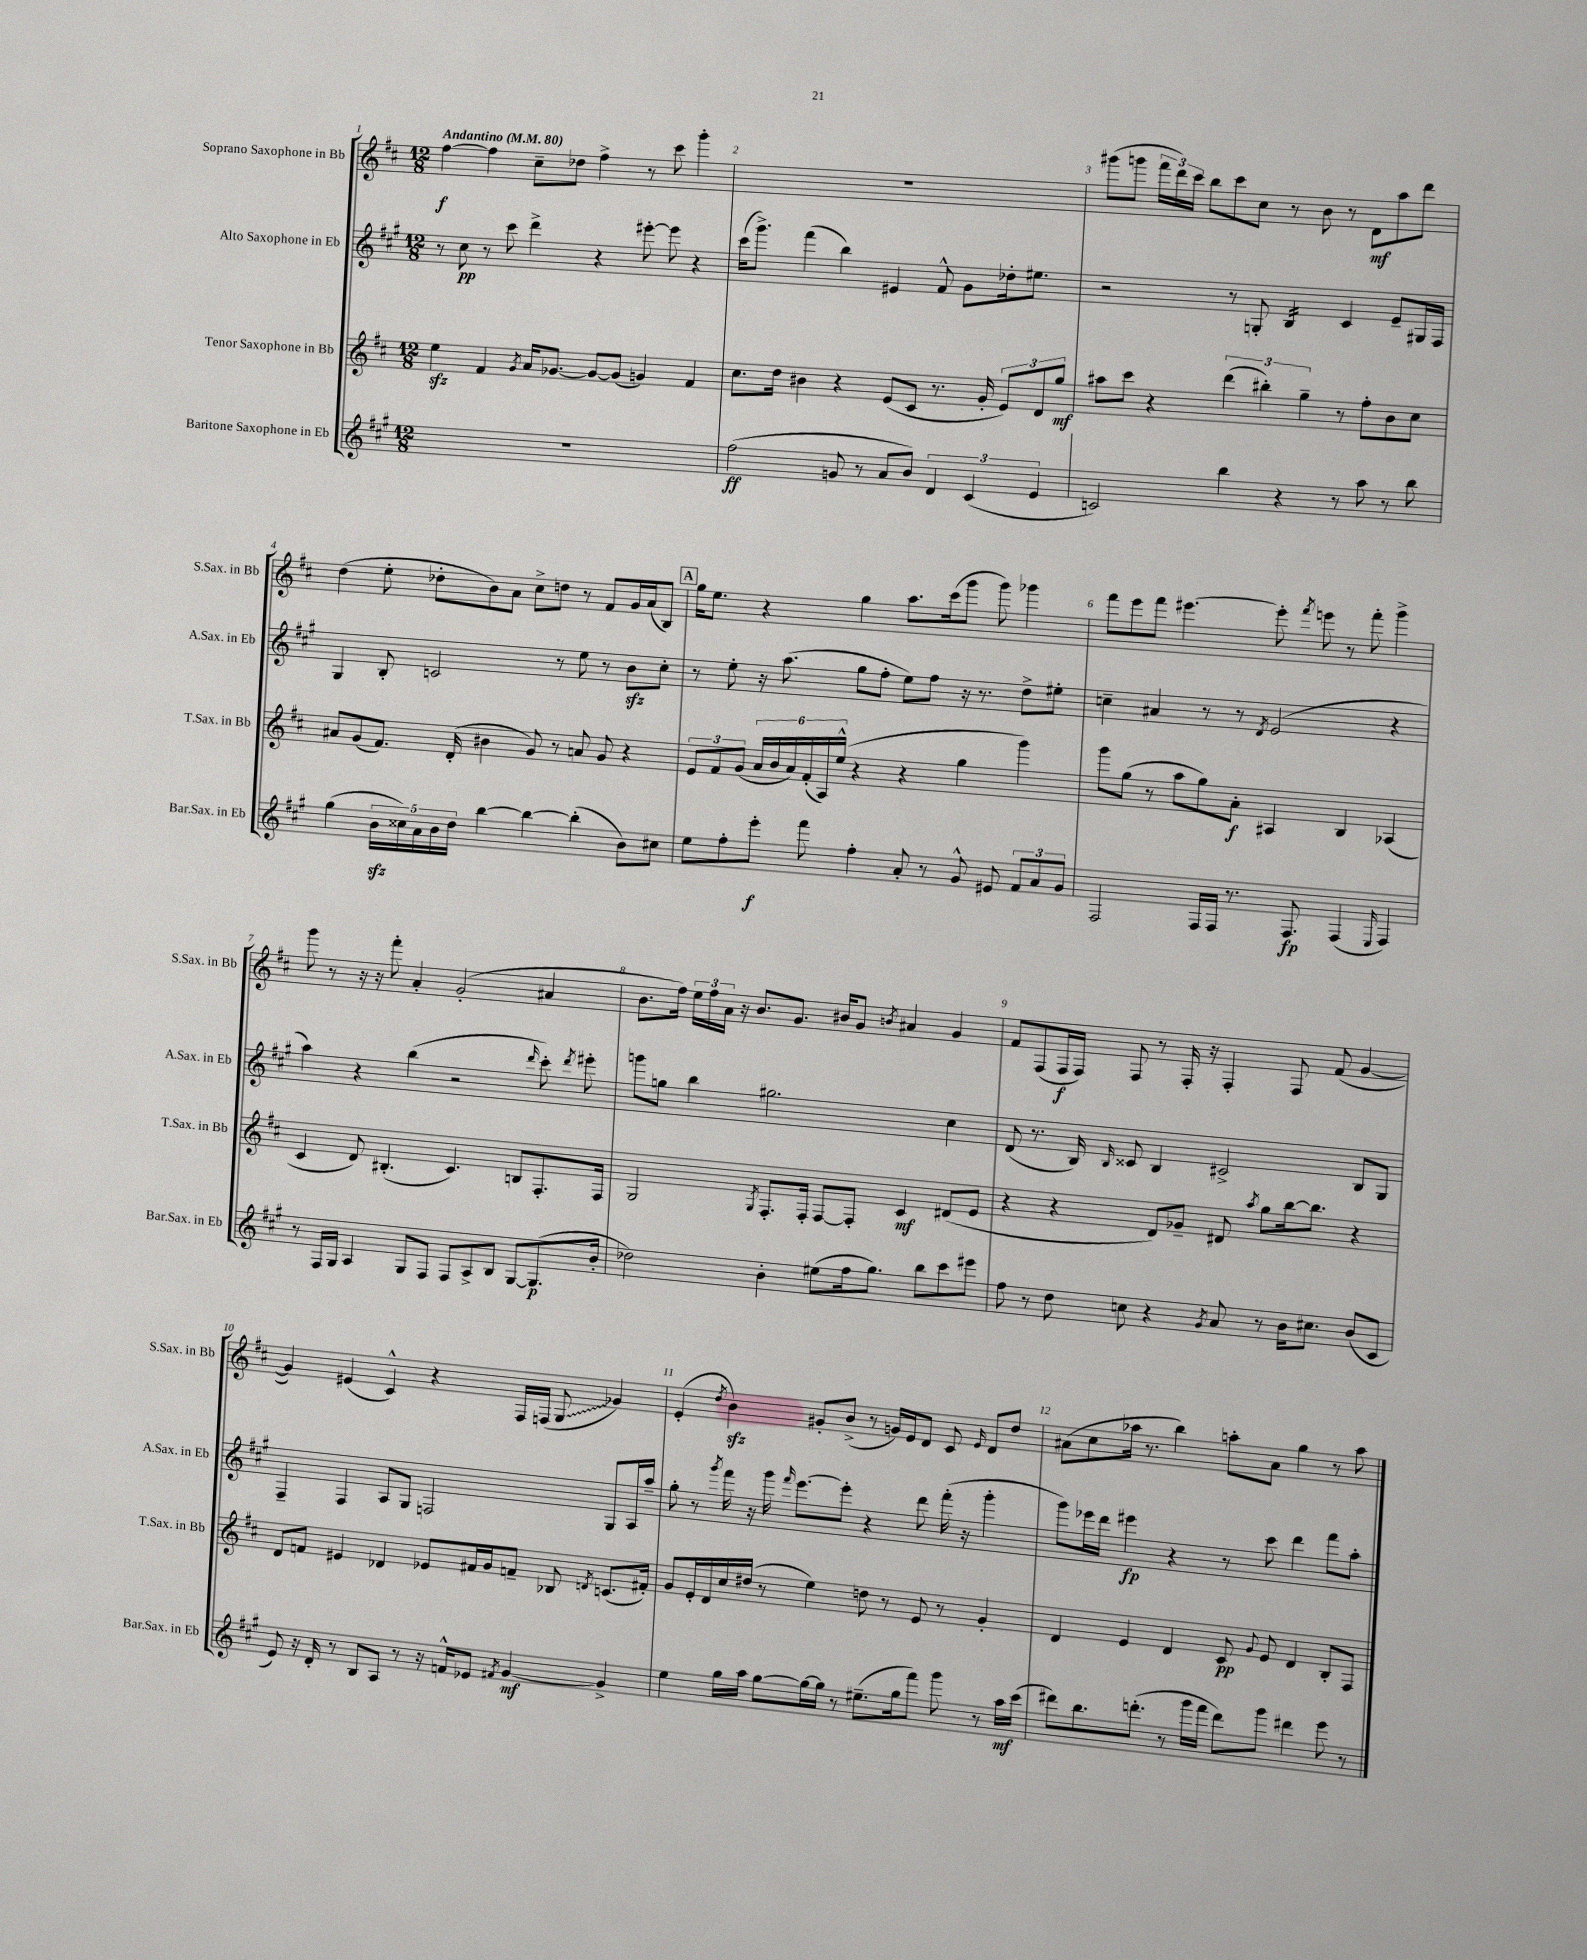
<<
\new StaffGroup <<
\new Staff = "s0" \with { instrumentName = "Soprano Saxophone in Bb" shortInstrumentName = "S.Sax. in Bb" } {
    \clef treble \key d \major \numericTimeSignature \time 12/8 \tempo "Andantino" 4 = 80
    \autoBeamOff fis''4~\f fis''4 cis''8[-- des''8] fis''4-> r8 cis'''8 g'''4-. |
    R1. |
    gis'''8[( g'''8] \tuplet 3/2 { fis'''16[ d'''16) cis'''16] } b''8[ cis'''8 cis''8] r8 b'8 r8 d'8[\mf a''8 d'''8] |
    d''4( e''8-. des''8[-. b'8) a'8] cis''8[-> d''8] r8 fis'8[ g'16 a'16( b8]) |
    \mark \markup { \box "A" } g''16[ e''8.] r4 g''4 a''8.[ cis'''16( g'''8] g'''8) ges'''4 |
    fis'''8[ e'''8 fis'''8] eis'''4.~ eis'''8-. \acciaccatura { fis'''8 } e'''8 r8 fis'''8-. g'''4-> |
    g'''8 r8 r16 r16 fis'''8-. a'4-. g'2-.( ais'4 |
    b'8.[ fis''16]) \tuplet 3/2 { e''16[ fis''16 a'16] } r16 b'8.[ g'8.] bis'16[ g'8] \acciaccatura { b'8 } ais'4 g'4 |
    fis'8[ fis8( fis16\f fis16]) fis8 r8 fis16-. r16 fis4-. fis8 fis'8( g'4~ |
    g'4) eis'4( cis'4-^) r4 fis16[ f16]( \once \override Glissando.style = #'zigzag g8\glissando ges'4) |
    e'4-.( \acciaccatura { d''8 } b'4\sfz) gis'8[-. b'8]->( r8 g'16[) e'16 d'8] cis'8 \grace { e'16 } d'8[ d''8] |
    ais'8[( cis''8 aes''16] r8. b''4) a''8[-. ais'8] g''4 r8 a''8 \bar "|." |
}
\new Staff = "s1" \with { instrumentName = "Alto Saxophone in Eb" shortInstrumentName = "A.Sax. in Eb" } {
    \clef treble \key a \major \numericTimeSignature \time 12/8
    \autoBeamOff r8 cis''8\pp r8 cis'''8 d'''4-> r4 eis'''8~-. eis'''8 r4 |
    cis'''16[( gis'''8.]->) fis'''4( b''4) eis'4 fis'8-^ gis'8[ des''16-. eis''8.] |
    r2 r8 g8-. b4:16 cis'4 e'8[-- gis16 fis16] |
    gis4 b8-. c'2 r8 e''8 r8 b'8[\sfz cis''8]-. |
    \mark \markup { \box "A" } r8 e''8-. r16 a''8.( gis''8[ fis''8]-. e''8[) fis''8] r16 r8. d''8[-> eis''8]-. |
    c''4-- ais'4 r8 r8 \acciaccatura { d'8 } e'2( r4 |
    a''4) r4 b''4( r2 \grace { d'''16 } cis'''8-.) \acciaccatura { d'''8 } eis'''8-. |
    g'''8[ g''8] b''4 gis''2. cis''4 |
    d'8( r8. b16) \grace { b16 } cisis'8 b4 cis'2-> b8[ gis8] |
    fis4-- fis4 a8[ gis8] f2 gis8[ a16 a''16]-- |
    gis''8-. r8 \acciaccatura { gis'''8 } fis'''16 r16 gis'''16 \grace { fis'''16 } e'''8.[~ e'''8]-. r4 d'''8 fis'''16-.( r16 gis'''4-. |
    gis'''8[) ees'''16 d'''16] eis'''4\fp r4 r8 cis'''8 d'''4 fis'''8[ a''8]-. \bar "|." |
}
\new Staff = "s2" \with { instrumentName = "Tenor Saxophone in Bb" shortInstrumentName = "T.Sax. in Bb" } {
    \clef treble \key d \major \numericTimeSignature \time 12/8
    \autoBeamOff e''4\sfz fis'4 \acciaccatura { g'8 } a'16[ ges'8.]~ ges'8[~ ges'8]( g'4) fis'4 |
    cis''8.[ d''16] bis'4 r4 e'8[( cis'8] r8. g'16-. \tuplet 3/2 { e'8[) d'8 g''8]\mf } |
    ais''8[ cis'''8] r4 \tuplet 3/2 { d'''4( bis''4-.) g''4-- } r8 fis''8[-. b'8 cis''8] |
    ais'8[ g'8( fis'8.]) d'16-.( bis'4 g'8) r8 a'8 g'8 r4 |
    \mark \markup { \box "A" } \tuplet 3/2 { e'8[ fis'8 g'8]( } \tuplet 6/4 { a'16[ b'16 a'16) fis'16-.( a16) e''16]-^( } r4 r4 g''4 g'''4) |
    g'''8[ g''8]( r8 a''8[ g''8) a'8]-.\f ais4 b4 aes4( |
    cis'4 d'8) bis4.-.( cis'4.) b8[ fis8.-. fis16] |
    g2 \acciaccatura { g8 } fis8.[-. fis16]-. fis8[~ fis8]-. cis'4\mf dis'8[( e'8] |
    r4 r4 d'8[) ges'8]-- dis'8 \acciaccatura { a''8 } g''8[ b''16~ b''8.] r4 |
    d'8[ f'8] eis'4 des'4 ees'8[ fis'16 g'16 f'8]-- bes8 \acciaccatura { d'8 } c'8.[( fis'16]-.) |
    g'8[ e'16-. d'16 cis''16 dis''16]( r8 e''4) d''8 r8 e'8 r8 g'4-. |
    d'4 e'4 d'4 cis'8\pp \appoggiatura { g'8 } e'8 d'4 b8[-. fis8] \bar "|." |
}
\new Staff = "s3" \with { instrumentName = "Baritone Saxophone in Eb" shortInstrumentName = "Bar.Sax. in Eb" } {
    \clef treble \key a \major \numericTimeSignature \time 12/8
    \autoBeamOff R1. |
    fis''2\ff( g'8 r8 a'8[ b'8]) \tuplet 3/2 { d'4 cis'4( e'4 } |
    c'2) b''4 r4 r8 a''8 r8 b''8 |
    gis''4( \tuplet 5/4 { b'16[\sfz cisis''16) a'16 b'16 d''16] } b''4~ b''4~ b''4-.( b'8[) cis''8] |
    \mark \markup { \box "A" } e''8[ fis''8-. e'''8]-.\f fis'''8 fis''4-. a'8-. r8 gis'8-^ eis'8 \tuplet 3/2 { fis'8[ a'8 gis'8] } |
    fis2 fis16[ fis16] r8. fis8.\fp fis4( \grace { e16 } fis4) |
    r8 fis16[ gis16] a4 gis8[ fis8] fis8[ a8-> b8] gis8[~ gis8.\p( b'16]-. |
    des''2) b'4-. eis''8[( fis''16 gis''8.]) b''8[ cis'''8 eis'''8] |
    fis''8 r8 d''8 c''8 r4 \acciaccatura { gis'8 } a'8 r8 b'16[ cis''8.] b'8[( cis'8] |
    e'8) r16 d'16-. r8 b8[ a8] r8 r16 f'16[-^ ees'8] \acciaccatura { fis'8 } gis'4~\mf gis'4-> |
    e''4 gis''16[ a''16] gis''8[~ gis''16~ gis''16] r8 eis''8.[--( gis''16 fis'''8]) gis'''8 r8 a''16[\mf cis'''16]( |
    dis'''8[) b''8. d'''8.]-.( r8 gis'''16[ fis'''16] d'''8[) gis'''8] dis'''4 e'''8 r8 \bar "|." |
}
>>
>>
\layout { \context { \Score \override BarNumber.break-visibility = ##(#f #t #t) barNumberVisibility = #all-bar-numbers-visible } }
